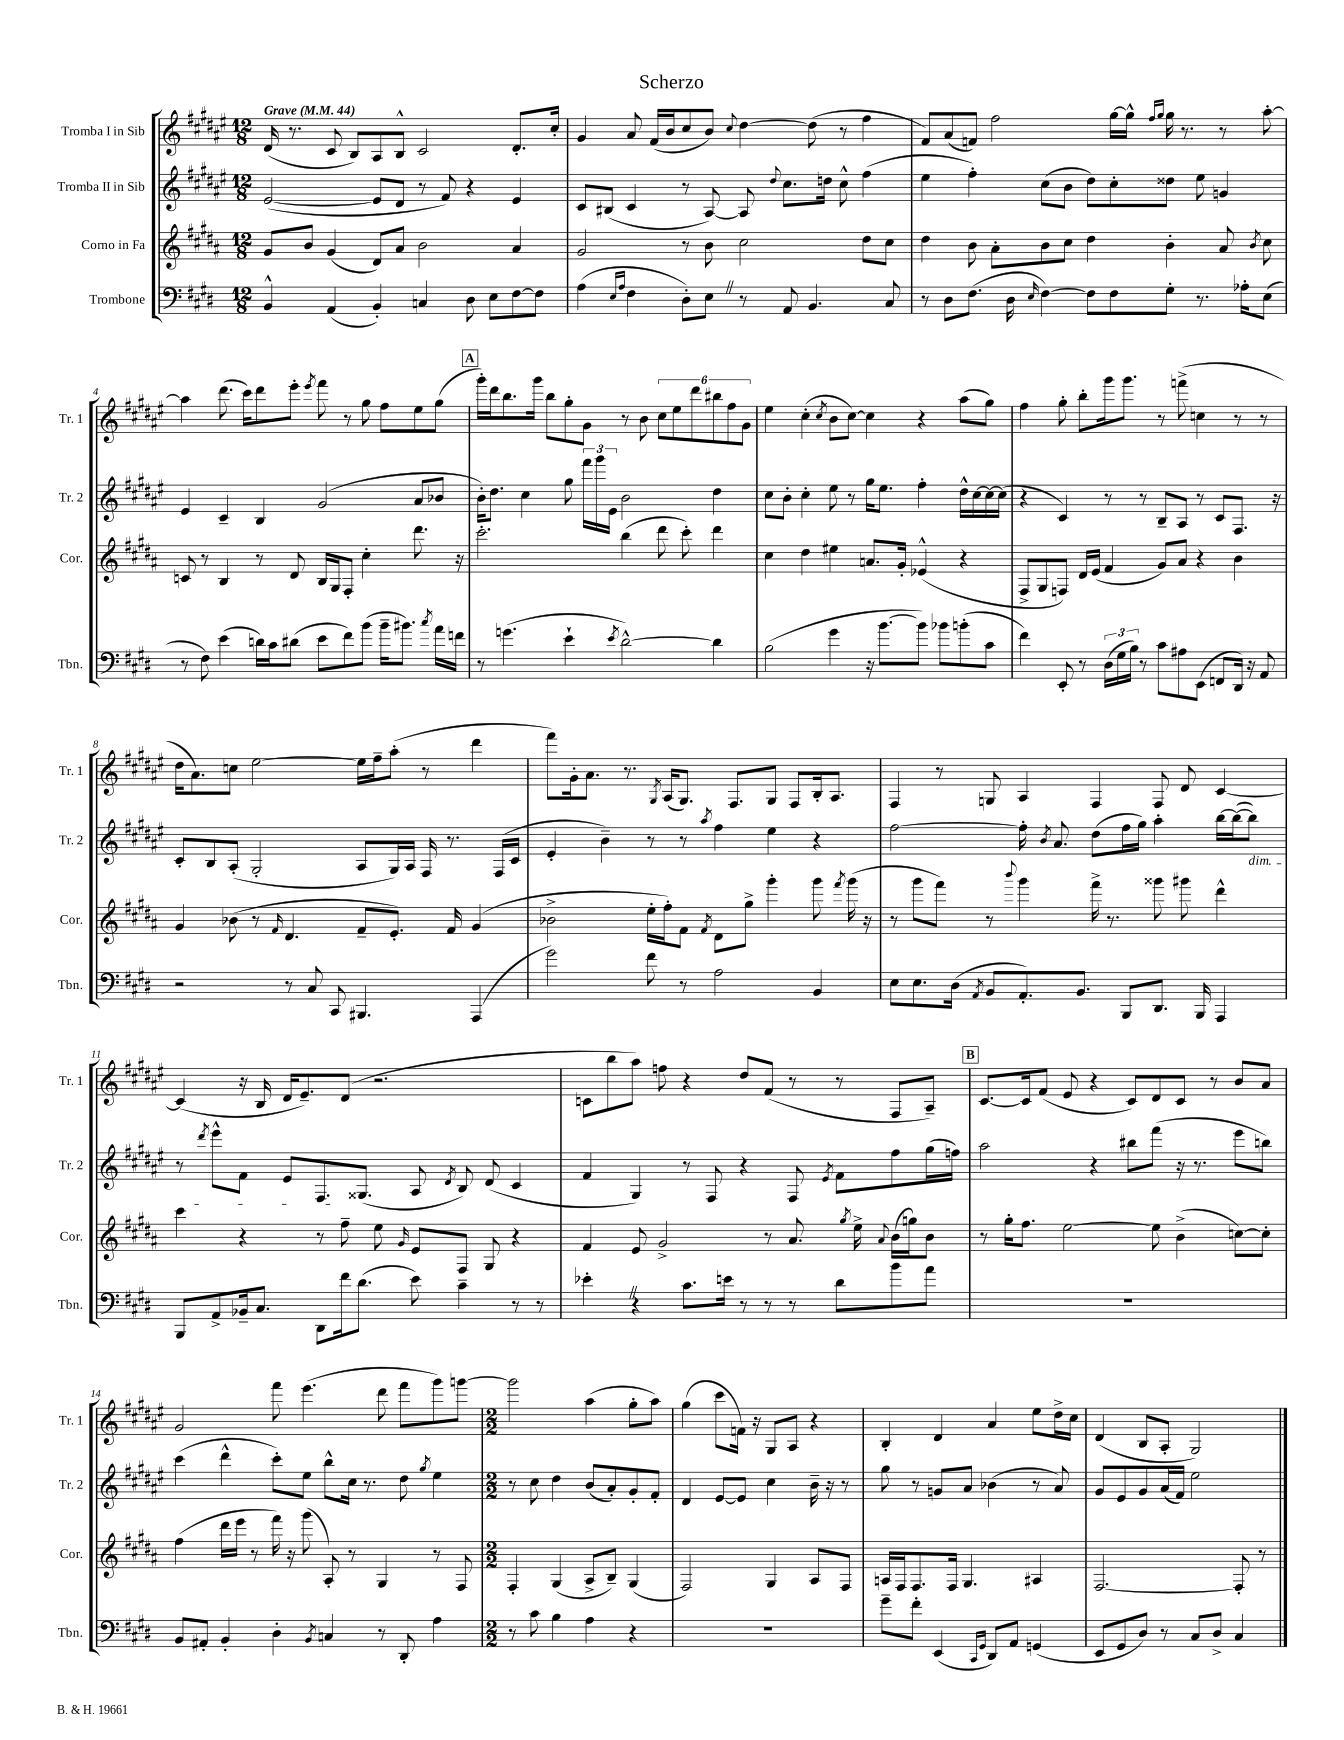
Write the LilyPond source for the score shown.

\header { title = "Scherzo" }
<<
\new StaffGroup <<
\new Staff = "s0" \with { instrumentName = "Tromba I in Sib" shortInstrumentName = "Tr. 1" } {
    \clef treble \key fis \major \numericTimeSignature \time 12/8 \tempo "Grave" 4 = 44
    \autoBeamOff dis'16( r8. cis'8 b8[) ais8 b8]-^ cis'2 dis'8.[-. cis''16]-. |
    gis'4 ais'8 fis'16[( b'16 cis''8 b'8]) \appoggiatura { cis''8 } dis''4~ dis''8( r8 fis''4 |
    fis'8[) ais'8( f'8]) fis''2 gis''16[~ gis''16]-^ \grace { fis''16[ gis''16] } gis''16 r8. r8 ais''8~-. |
    ais''4 dis'''8.( cis'''16[) dis'''8 eis'''8]-. \acciaccatura { eis'''8 } fis'''8 r8 gis''8 fis''8[ eis''8 gis''8]( |
    \mark \markup { \box "A" } gis'''16[-.) dis'''16 b''8. gis'''16] b''8[ gis''8-. gis'8] r8 b'8 \tuplet 6/4 { cis''8[ eis''8 dis'''8 bis''8 fis''8 gis'8] } |
    eis''4 cis''4-.( \acciaccatura { cis''8 } b'8[ cis''8]~) cis''4 r4 ais''8[( gis''8]) |
    fis''4 gis''8-. b''8[-. gis'''16 gis'''8.] r8 f'''8->( c''4 r8 r8 |
    dis''16[ ais'8.) c''8] eis''2~ eis''16[ fis''16-- ais''8]-.( r8 dis'''4 |
    fis'''8[) gis'16-. ais'8.] r8. \acciaccatura { gis8 } ais16[( gis8.]) fis8.[ gis8] fis8[ b16-. ais8.] |
    fis4 r8 g8 ais4 fis4 fis8 dis'8 cis'4~ |
    cis'4( r16 b16 dis'16[ eis'8.--) dis'8]( r2. |
    c'8[ b''8 ais''8]) f''8 r4 dis''8[ fis'8]( r8 r8 fis8[ ais8]--) |
    \mark \markup { \box "B" } cis'8.[~ cis'16 fis'8]( eis'8 r4 cis'8[) dis'8 cis'8] r8 b'8[ ais'8] |
    gis'2 fis'''8 eis'''4.( dis'''8 fis'''8[ gis'''8) g'''8]~ |
    \numericTimeSignature \time 2/2 g'''2 ais''4( gis''8[-. ais''8]) |
    gis''4( cis'''8[ f'16]) r16 gis8[ ais8] r4 |
    b4-. dis'4 ais'4 eis''8[ dis''16-> cis''16] |
    dis'4( b8[ ais8]-. gis2) \bar "|." |
}
\new Staff = "s1" \with { instrumentName = "Tromba II in Sib" shortInstrumentName = "Tr. 2" } {
    \clef treble \key fis \major \numericTimeSignature \time 12/8
    \autoBeamOff eis'2~( eis'8[ dis'8] r8 fis'8) r4 eis'4 |
    cis'8[ bis8]( cis'4 r8 ais8~) ais8 \appoggiatura { dis''8 } cis''8.[ d''16] cis''8-^ fis''4( |
    eis''4 fis''4-.) cis''8[( b'8] dis''8[) cis''8-. disis''8] eis''8 g'4 |
    eis'4 cis'4-- b4 gis'2( ais'8[ bes'8] |
    \mark \markup { \box "A" } b'16[-.) dis''8.] cis''4 gis''8 \tuplet 3/2 { fis'''16[ gis'''16 eis'16] } b'2 dis''4 |
    cis''8[ b'8]-. cis''4-. eis''8 r8 gis''16[ eis''8.] fis''4-. dis''16[-^ cis''16~ cis''16~ cis''16]( |
    r4 cis'4) r8 r8 b8[-- ais8] r8 cis'8[ fis8.] r16 |
    cis'8[-. b8 ais8]-.( gis2-. ais8[ gis16) ais16] fis16 r8. fis16[( cis'16] |
    eis'4-. b'4--) r8 r8 \acciaccatura { ais''8 } fis''4 eis''4 r4 |
    fis''2~ fis''16-. \acciaccatura { b'8 } ais'8. dis''8[( fis''16 gis''16]) ais''4-. b''16[~ b''16~( b''8]\dim) |
    r8 \acciaccatura { dis'''8 } eis'''8[-^ fis'8] eis'8[ fis8.\! gisis8.]( ais8 \acciaccatura { dis'8 } b8) dis'8( cis'4 |
    fis'4 gis4) r8 fis8 r4 fis8 \acciaccatura { eis'8 } fis'8[ fis''8 gis''16( f''16]) |
    \mark \markup { \box "B" } ais''2 r4 bis''8[ fis'''8]( r16 r8. eis'''8[ b''8]) |
    cis'''4( dis'''4-^ cis'''8[-.) eis''8] b''8[-^ cis''16] r8. dis''8 \acciaccatura { gis''8 } eis''4 |
    \numericTimeSignature \time 2/2 r8 cis''8 dis''4 b'8[( ais'8-.) gis'8-. fis'8]-. |
    dis'4 eis'8[~ eis'8] cis''4 b'16-- r16 r8 |
    gis''8 r8 g'8[ ais'8] bes'4( r8 ais'8) |
    gis'8[ eis'8 gis'8 ais'16( fis'16]) eis''2 \bar "|." |
}
\new Staff = "s2" \with { instrumentName = "Corno in Fa" shortInstrumentName = "Cor." } {
    \clef treble \key b \major \numericTimeSignature \time 12/8
    \autoBeamOff gis'8[ b'8] gis'4( dis'8[) ais'8] b'2 ais'4 |
    gis'2 r8 b'8 cis''2 dis''8[ cis''8] |
    dis''4 b'8 ais'8[-. b'8 cis''8] dis''4 b'4-. ais'8 \acciaccatura { b'8 } cis''8 |
    c'8 r8 b4 r8 dis'8 b16[ gis16 fis8]-. cis''4-. dis'''8. r16 |
    \mark \markup { \box "A" } cis'''2.-. b''4( dis'''8 cis'''8-.) dis'''4 |
    cis''4 dis''4 eis''4 a'8.[ gis'16]-. ees'4-^( r4 |
    fis8[-> gis8 f8]) dis'16[ e'16]( fis'4 gis'8[) ais'8] r4 b'4 |
    gis'4 bes'8( r8 \grace { fis'16 } dis'4. fis'8[-- e'8.]-.) fis'16 gis'4( |
    bes'2-> e''16[-. fis''16-.) fis'8] \acciaccatura { fis'8 } dis'8[ gis''8]-> gis'''4-. gis'''8 \acciaccatura { fis'''8 } gis'''16( r16 |
    r8 gis'''8[ fis'''8]) r8 \appoggiatura { b'''8 } gis'''4 fis'''16-> r8. gisis'''8 gis'''8 dis'''4-^ |
    cis'''4 r4 r8 fis''8-- e''8 \grace { gis'16 } e'8[ fis8] gis8 r4 |
    fis'4 e'8 gis'2-> r8 ais'8. \acciaccatura { gis''8 } e''16-> \appoggiatura { ais'8 } b'16[( g''16) b'8] |
    \mark \markup { \box "B" } r8 gis''16[-. fis''8.] e''2~ e''8 b'4->( c''8[~) c''8]-. |
    fis''4( dis'''16[ e'''16] r8 fis'''16) r16 gis'''8( ais8-.) r8 gis4 r8 fis8 |
    \numericTimeSignature \time 2/2 fis4-. gis4( ais8[-> b8]--) gis4( |
    fis2) gis4 ais8[ fis8] |
    a16[ fis16 fis8. fis16] gis4. ais4 |
    fis2.~ fis8-. r8 \bar "|." |
}
\new Staff = "s3" \with { instrumentName = "Trombone" shortInstrumentName = "Tbn." } {
    \clef bass \key e \major \numericTimeSignature \time 12/8
    \autoBeamOff b,4-^ a,4( b,4-.) c4 dis8 e8[ fis8~ fis8] |
    a4( \grace { e16[ a16] } fis4 dis8[-.) e8] \once \override BreathingSign.text = \markup { \musicglyph "scripts.caesura.straight" } \breathe r8 a,8 b,4. cis8 |
    r8 dis8[ fis8.]( dis16 \grace { e16 } fis4~) fis8[ fis8 gis8]-. r8. aes16[-. e8]( |
    r8 fis8) e'4( d'16[) cis'16 dis'8]( e'8[ fis'8) b'8]( b'16[-- bis'8.]) \acciaccatura { cis''8 } a'16[ f'16] |
    \mark \markup { \box "A" } r8 g'4.( e'4-! \acciaccatura { e'8 } dis'2~-^) dis'4 |
    b2( gis'4 r16 b'8.[~ b'8]) bes'8[ b'8-.( cis'8] |
    fis'4) e,8-. r8 \tuplet 3/2 { dis16[( gis16 b16]) } r8 cis'8[ ais8 e,8]( f,8[ dis,16]) r16 a,8 |
    r2 r8 cis8 cis,8 bis,,4. a,,4( |
    gis'2) fis'8 r8 a2 b,4 |
    e8[ e8. dis16]( \acciaccatura { a,8 } b,8[ a,8.-.) b,8.] b,,8[ dis,8.] b,,16 a,,4 |
    b,,8[ a,8-> bes,16-- cis8.] dis,8[ fis'16 dis'8.]( e'8) cis'4-- r8 r8 |
    ees'4-. \once \override BreathingSign.text = \markup { \musicglyph "scripts.caesura.straight" } \breathe r4 cis'8.[ e'16] r8 r8 r8 dis'8[ b'8 a'8] |
    \mark \markup { \box "B" } R1. |
    b,8[ ais,8]-. b,4-. dis4-. \acciaccatura { b,8 } c4 r8 dis,8-. a4 |
    \numericTimeSignature \time 2/2 r8 cis'8 b4 a4 r4 |
    R1 |
    gis'8[-- fis'8]-. e,4( \grace { cis,16[ gis,16] } dis,8[) a,8] g,4( |
    e,8[ gis,8 dis8]) r8 cis8[ dis8]-> cis4 \bar "|." |
}
>>
>>
